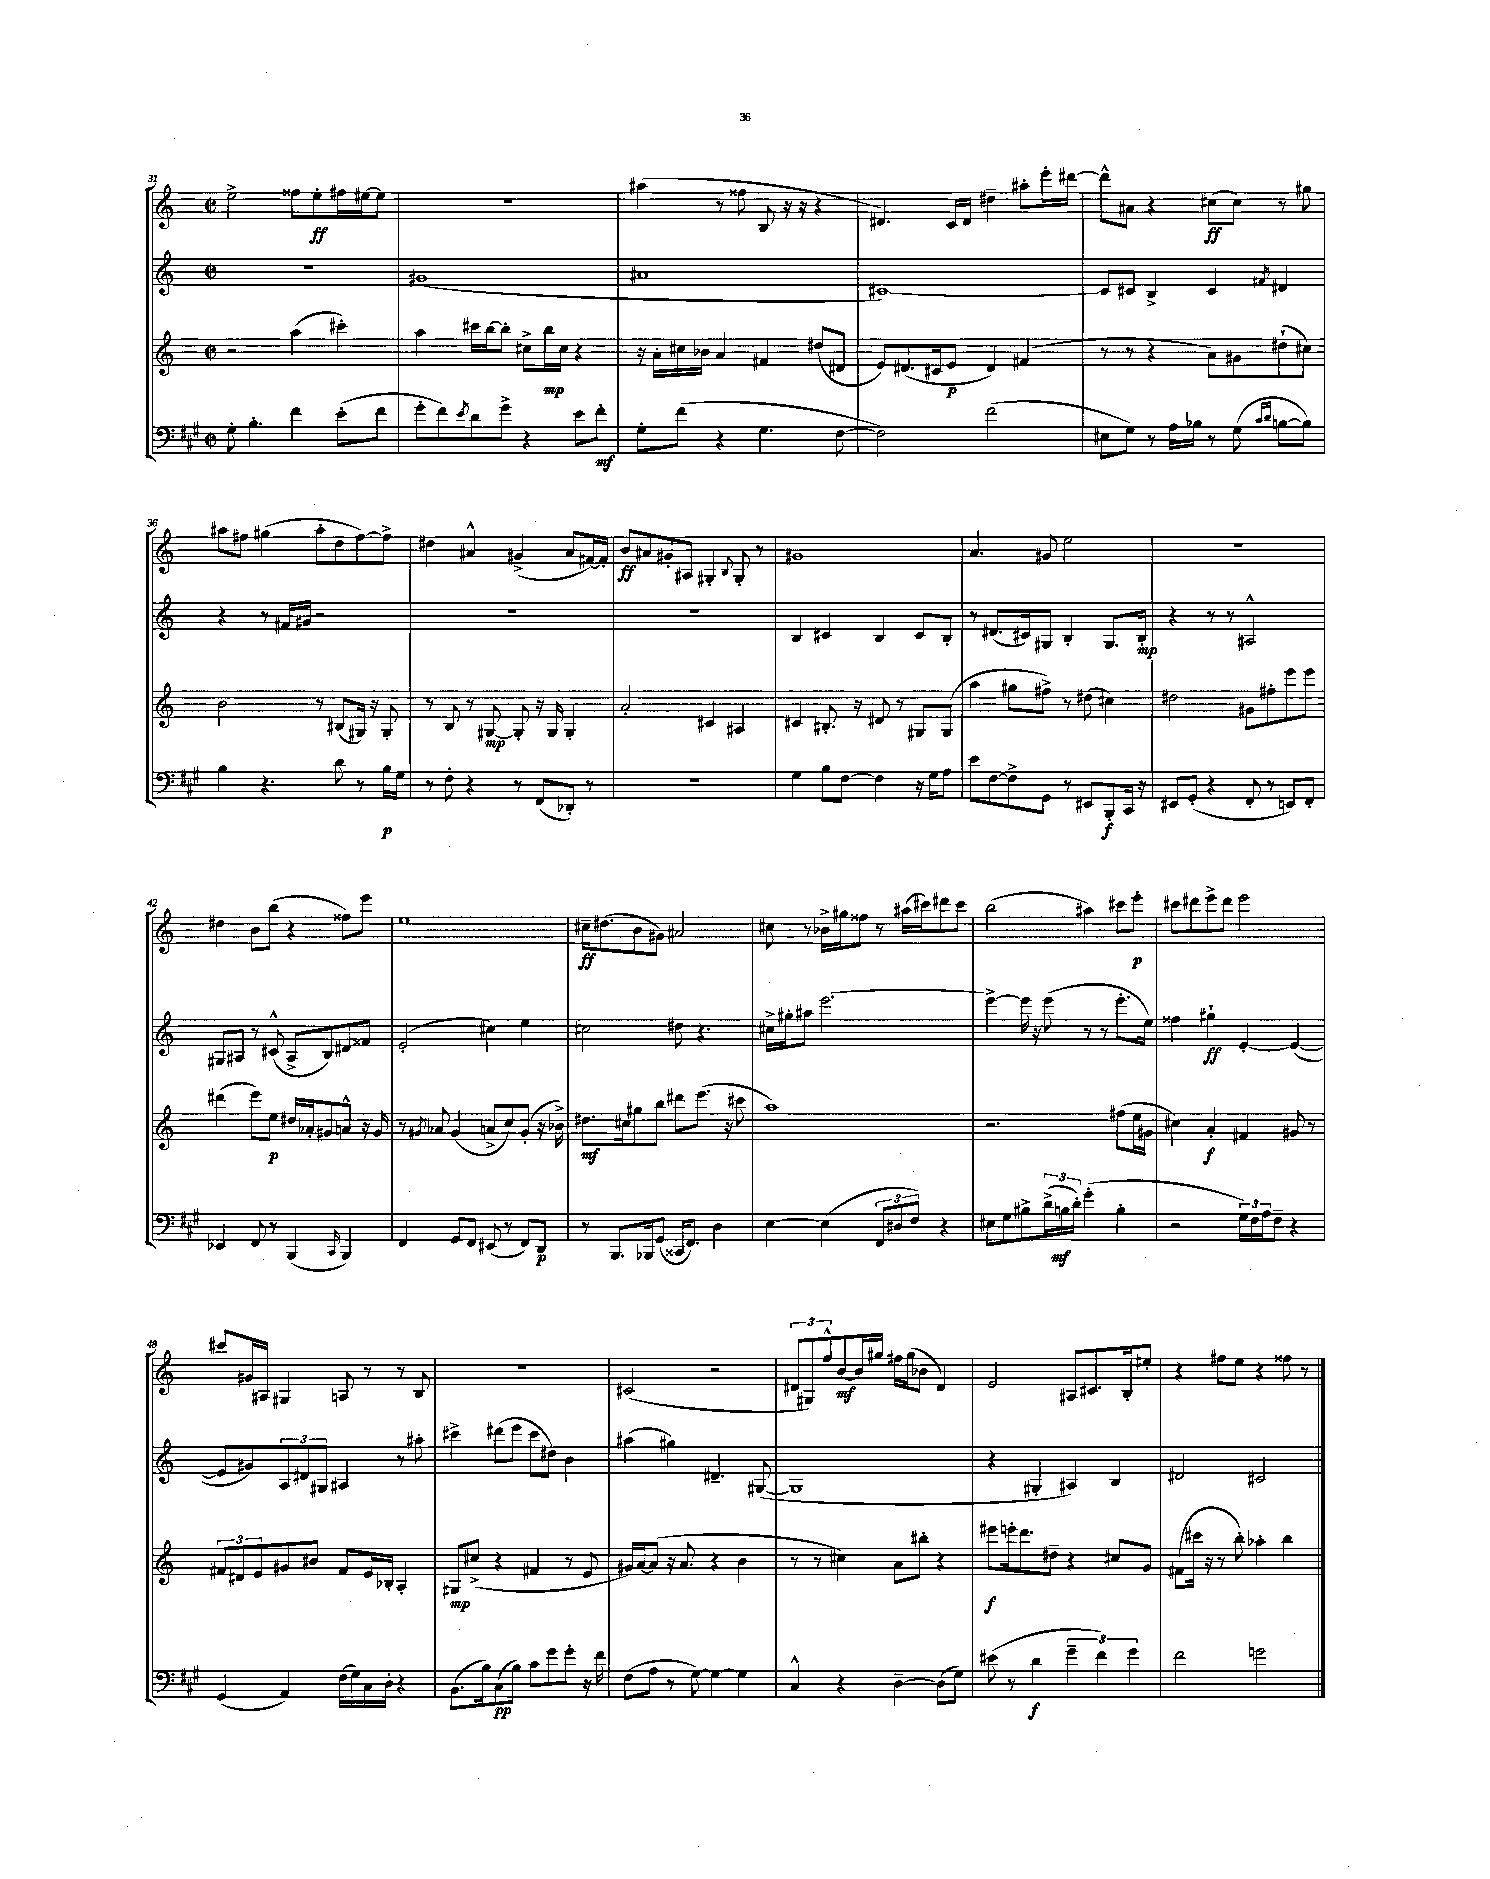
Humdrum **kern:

**kern	**kern	**kern	**kern
*staff4	*staff3	*staff2	*staff1
*clefF4	*clefG2	*clefG2	*clefG2
*k[f#c#g#]	*k[]	*k[]	*k[]
*M2/2	*M2/2	*M2/2	*M2/2
*met(c|)	*met(c|)	*met(c|)	*met(c|)
8G#'	2r	1r	2ee^
4.B'	.	.	.
4f#	(4aa	.	8ff##
.	.	.	8ee'
(8e'	4ccc#')	.	16ff#
.	.	.	[16ee#
8f#	.	.	8ee#]
=	=	=	=
8g#'	4aa	(1g#	1r
8f#)	.	.	.
8qe	.	.	.
8d	16ccc#	.	.
.	[16bb	.	.
8g#^	8bb']	.	.
4r	8cc#^	.	.
.	16bb	.	.
.	16cc#	.	.
8e	4r	.	.
8f#'	.	.	.
=	=	=	=
8G#'	16r	1a#	(4aa#
.	16a'	.	.
(8f#	16cc#	.	.
.	16b-	.	.
4r	4a	.	8r
.	.	.	8ff##
4.G#	4f#	.	8B
.	.	.	16r
.	.	.	16r
.	(8dd#	.	4r
[8F#	8d#	.	.
=	=	=	=
2F#])	8e)	[1c#)	4.d#)
.	(8.d#	.	.
.	16c#	.	.
.	8e	.	16c
.	.	.	16d#
(2f#	4d#)	.	4dd#~
.	(4f#	.	8aa#'
.	.	.	16eee'
.	.	.	[16ddd#
=	=	=	=
8E#	8r	8c#]	8ddd#^^]
8G#)	8r	8c#	8a#
8r	4r	4B^	4r
16A	.	.	.
16B-	.	.	.
8r	8a)	4c#	(8cc#
(8G#	8g#	.	8cc#)
16qqc#	.	.	.
16qqd	.	8qf#	.
[8B	(8dd#`	4d#	8r
8B])	8cc#)	.	8gg#
=	=	=	=
4B	2b	4r	8aa#
.	.	.	8ff#
4.r	.	8r	(4gg#
.	.	16f#	.
.	.	16g#	.
.	8r	2r	8aa#'
8d	(8B#	.	8dd
8r	16G#)	.	[8ff#)
.	16r	.	.
16B	8G#'	.	8ff#^]
16G#	.	.	.
=	=	=	=
8r	8r	1r	4dd#
8F#'	8B	.	.
4r	8r	.	4a#^^
.	[8G#	.	.
8r	8G#']	.	(4g#^
(8FF#	16r	.	.
.	16G#	.	.
8DD-')	4G#'	.	8a#
8r	.	.	[16f#)
.	.	.	16f#']
=	=	=	=
1r	2a'	1r	8b
.	.	.	8a#
.	.	.	8g#'
.	.	.	8A#
.	4c#	.	4G#'
.	.	.	8qqB
.	4A#	.	8G#'
.	.	.	8r
=	=	=	=
4G#	4c#	4B	1g#
8B	8.B#'	4c#	.
[8F#	.	.	.
.	16r	.	.
4F#]	8d#	4B	.
.	8r	.	.
16r	8G#	8c#	.
16G#	.	.	.
8A	(8G#	8B'	.
=	=	=	=
8e	4aa	8r	4.a
[8F#	.	(8.d#	.
8F#^]	8gg#	.	.
.	.	16c#)	.
8GG#	8ff#^)	8G#	8g#
8r	8r	4B'	2ee
8EE#	(8dd#	.	.
8BBB'	4cc#)	8.G#	.
16CC#	.	.	.
16r	.	16B'	.
=	=	=	=
8EE#	2dd#	4r	1r
(8GG#'	.	.	.
4r	.	8r	.
.	.	8r	.
8FF#'	8g#	2A#^^	.
8r	8ff#'	.	.
8EE)	8eee	.	.
8FF#'	8eee	.	.
=	=	=	=
4EE-	(4ddd#	8G#	4dd#
.	.	8A#	.
8FF#	8eee)	8r	8b
8r	8ee	(8c#^^	(8bb
(4BBB	16dd#	8A#^	4r
.	16a-'	.	.
.	8g#	8B)	.
16qqCC#	.	.	.
4BBB)	8a^^	8d#	8ff##)
.	16r	8f##	8eee
.	16g#	.	.
=	=	=	=
4FF#	8r	(2e'	1ee
.	8qg#	.	.
.	8a-	.	.
8GG#	(4g#	.	.
8FF#	.	.	.
(8EE#	8a^	4cc#)	.
8r	8cc)	.	.
8FF#)	(8g#'	4ee	.
8DD	16r	.	.
.	16b-^)	.	.
=	=	=	=
8r	8.dd#	2cc#	16cc#~
.	.	.	(8.dd#
8.BBB	.	.	.
.	16cc#	.	.
.	8gg#	.	8b
16BBB-	.	.	.
(8GG#	8bb	.	8g#)
16CC##	8ddd#	8dd#	2a#
8.FF#)	.	.	.
.	(8.eee	4.r	.
4D	.	.	.
.	16r	.	.
.	8ccc#	.	.
=	=	=	=
[4E	1aa)	16cc#^	8cc#
.	.	16gg#'	.
.	.	8aa#	8r
(4E]	.	[2.eee	16b-^
.	.	.	16gg#
.	.	.	8ff##
12FF#	.	.	8r
12D#	.	.	.
.	.	.	(16aa#
12F#)	.	.	.
.	.	.	16ccc#)
4r	.	.	8ddd#
.	.	.	8ccc#
=	=	=	=
8E#	2.r	4eee^_	(2bb
8G#	.	.	.
8B#^	.	16eee]	.
.	.	16r	.
(24d^	.	(8eee	.
24B	.	.	.
24d')	.	.	.
(4g#'	.	8r	4aa#)
.	.	8r	.
4B'	(8ff#	8.eee'	8ccc#
.	16ee	.	8eee'
.	16g#	16ee)	.
=	=	=	=
2r	4cc#)	4ff##	8ccc#
.	.	.	8ddd#
.	4a'	4gg#`	8eee^
.	.	.	8ddd#
24G#)	4f#	[4e'	2eee
24F#	.	.	.
24A	.	.	.
8F#~	.	.	.
4r	8g#	(4e_	.
.	8r	.	.
=	=	=	=
(4GG#	12f#	8e]	8ccc#
.	12d#	.	.
.	.	8g#)	16g#
.	12e	.	.
.	.	.	16A#
4AA)	8g#	12A	4G#
.	.	12d#	.
.	8b#	.	.
.	.	12G#	.
(16F#	8f#	4A#	8A
16G#)	.	.	.
16C#	16e	.	8r
16D'	16B-'	.	.
4r	4A'	8r	8r
.	.	8aa#'	8B
=	=	=	=
(8.BB	8G#	4ccc#^	1r
.	(8cc#^	.	.
16B)	.	.	.
(8C#	4r	(8ddd#	.
8B)	.	8eee	.
8c#	4f#	8ccc#	.
8g#	.	8dd#)	.
8g#'	8r	4b	.
16r	8e	.	.
16f#	.	.	.
=	=	=	=
(8F#	16g#)	(4aa#	(2c#
.	[16a	.	.
8A	(8a]	.	.
8r	16r	4gg#)	.
.	8.a	.	.
[8G#)	.	.	.
4G#_	4r	4.d#~	2r
4G#]	4b	.	.
.	.	([8G#	.
=	=	=	=
4C#^^	8r	1G#]	12d#
.	.	.	12G#)
.	8r	.	.
.	.	.	12ff^^
4r	4cc#)	.	[8b
.	.	.	16b]
.	.	.	16gg#
[4D~	8a	.	16ff#
.	.	.	(16gg#
.	8bb#'	.	8b-
(8D]	4r	.	4d#)
8G#)	.	.	.
=	=	=	=
(8e#	8eee#	4r	2e
8r	16eee'	.	.
.	8.ddd	.	.
4d	.	4G#'	.
.	8dd#~	.	.
6g#~	4r	4A#)	8A#
.	.	.	8.c#
6f#)	.	.	.
.	8cc#	4B	.
.	.	.	16B'
6g#	.	.	.
.	8g	.	8ee#'
=	=	=	=
2f#	(8f#	2d#	4r
.	16ccc#	.	.
.	16r	.	.
.	8r	.	8ff#
.	8bb')	.	8ee
2g	4aa-'	2c#	4r
.	4bb	.	8ff##
.	.	.	8r
==	==	==	==
*-	*-	*-	*-
